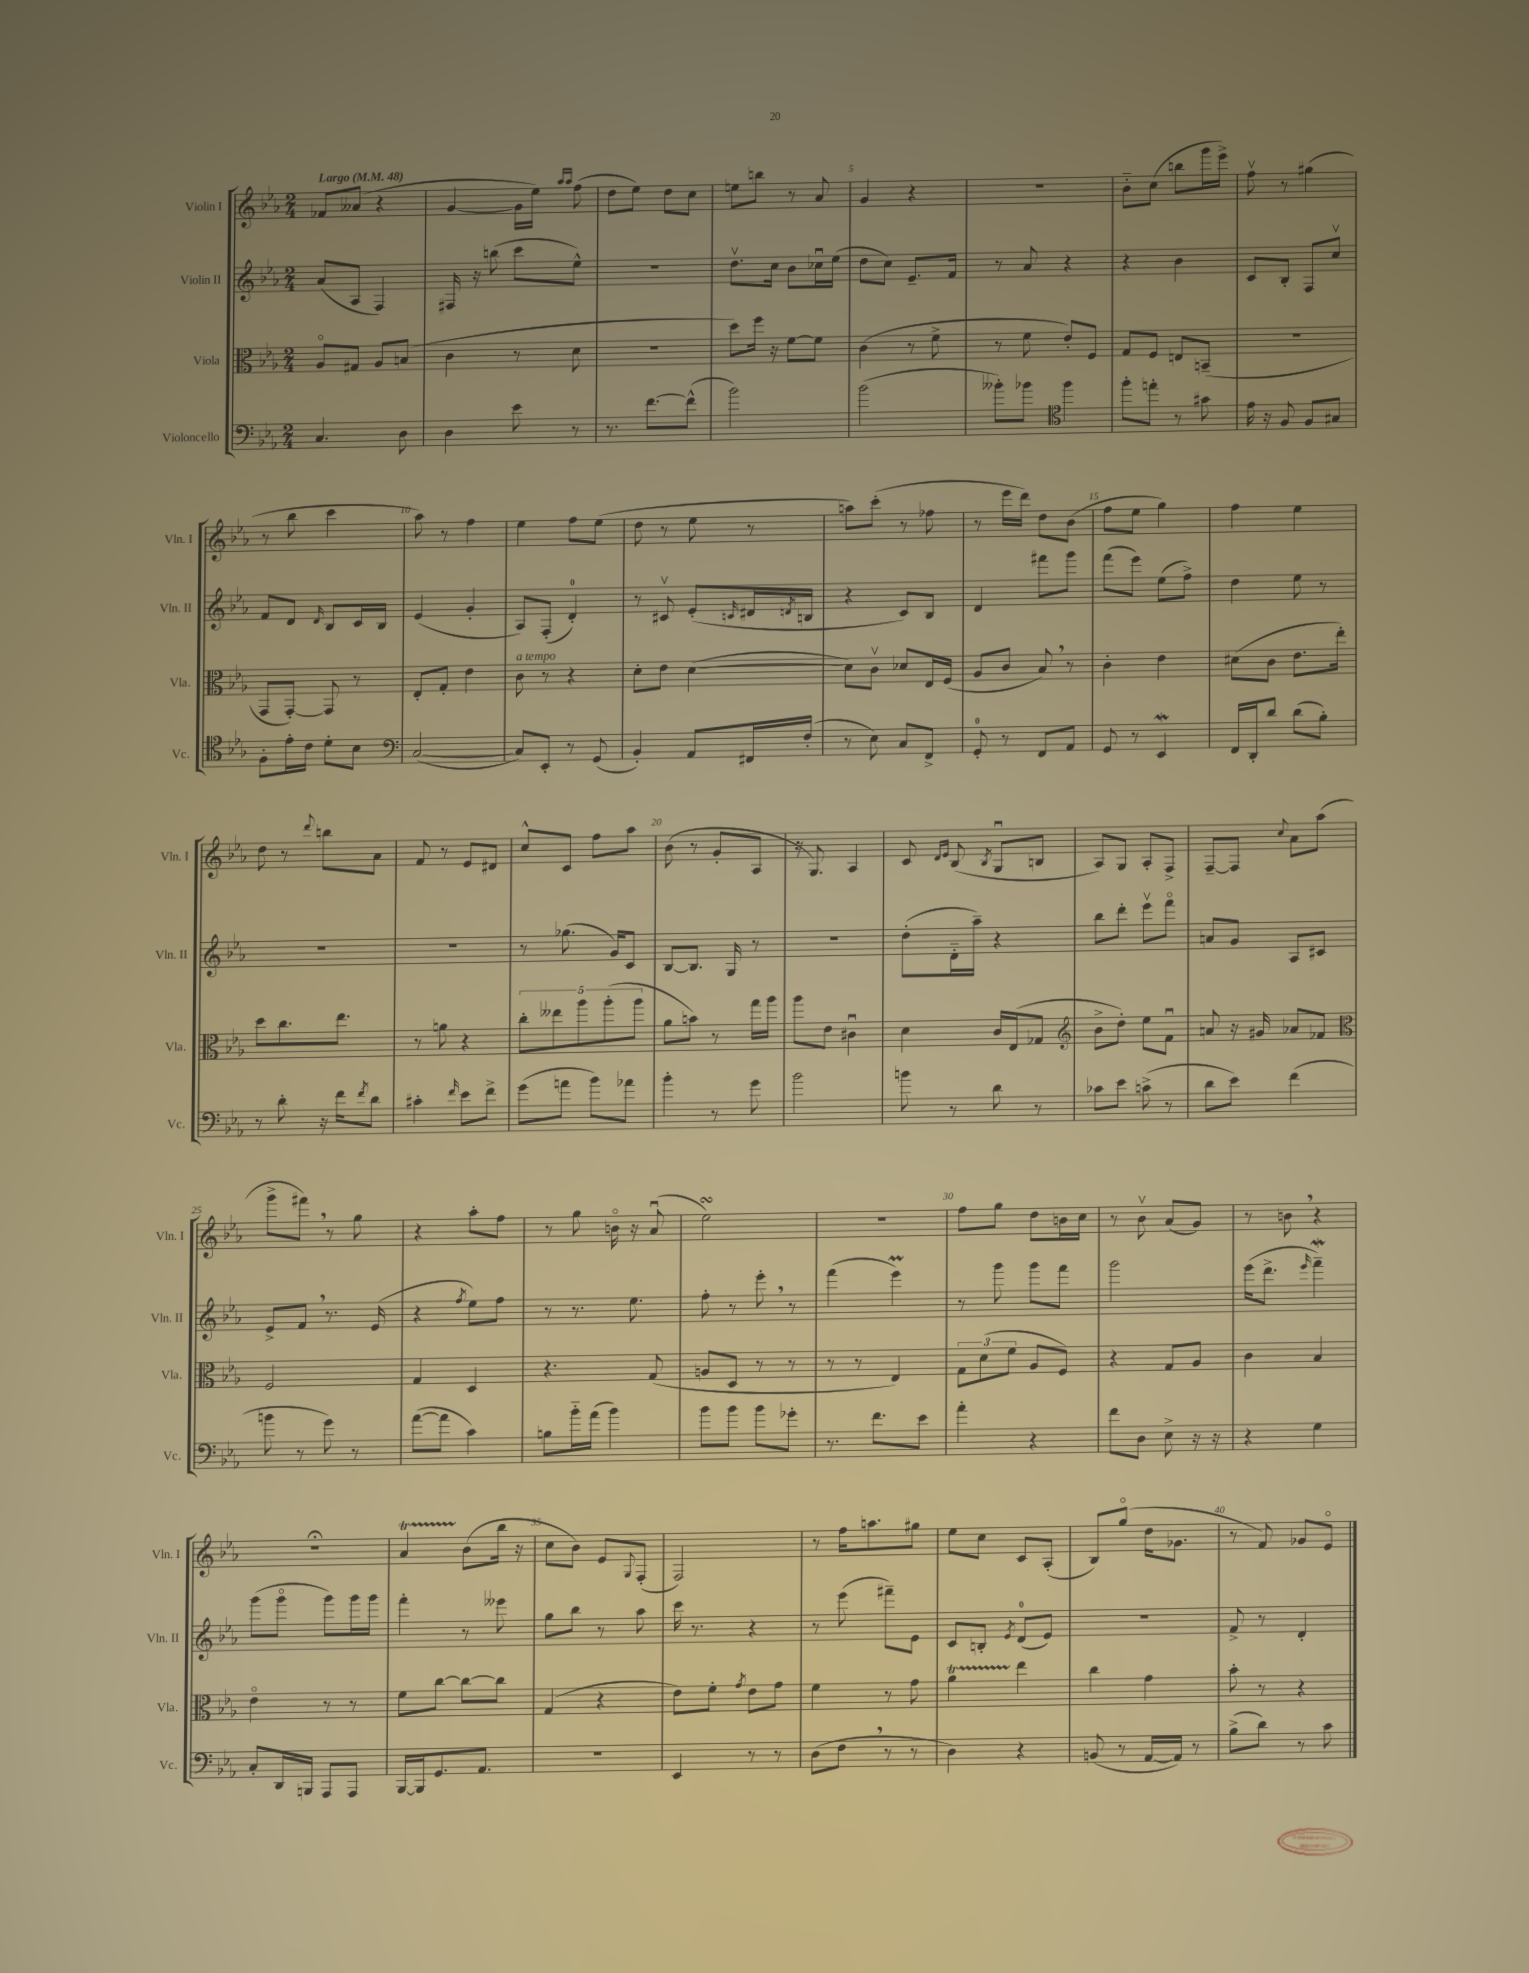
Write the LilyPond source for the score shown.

<<
\new StaffGroup <<
\new Staff = "s0" \with { instrumentName = "Violin I" shortInstrumentName = "Vln. I" } {
    \clef treble \key ees \major \numericTimeSignature \time 2/4 \tempo "Largo" 4 = 48
    fes'8 aeses'8( r4 |
    g'4~ g'16 ees''16) \grace { aes''16 aes''16 } f''8( |
    d''8 ees''8) d''8 c''8 |
    e''8 b''8 r8 aes'8 |
    g'4 r4 |
    R2 |
    bes'8-_ c''8( b''8 g'''16 ees'''16->) |
    f''8\upbow r8 gis''4( |
    r8 bes''8 c'''4 |
    aes''8) r8 f''4 |
    ees''4 f''8 ees''8( |
    d''8 r8 ees''8 r8 |
    a''8) c'''8-.( r8 fes''8 |
    r8 ees'''16 d'''16) d''8 bes'8( |
    f''8 ees''8 g''4) |
    f''4 ees''4 |
    d''8 r8 \appoggiatura { d'''8 } b''8 aes'8 |
    f'8 r8 ees'8 dis'8 |
    c''8-^ c'8 f''8 aes''8 |
    bes'8( r8 g'8-. aes8 |
    r16 g8.) aes4 |
    c'8 \grace { d'16 ees'16 } bes8( \acciaccatura { bes8 } g8\downbow b8 |
    aes8) g8 aes8-. f8-> |
    f8~-- f8 \appoggiatura { c''8 } aes'8 aes''8( |
    g'''8-> fis'''8) \breathe r8 g''8 |
    r4 aes''8-. f''8 |
    r8 g''8 b'16\flageolet r16 aes'8\downbow( |
    ees''2\turn) |
    R2 |
    f''8 g''8 d''8 b'16 c''16 |
    r8 bes'8\upbow aes'8( g'8) |
    r8 b'8 \breathe r4 |
    r2\fermata |
    aes'4\startTrillSpan bes'8\stopTrillSpan( bes''16 r16 |
    c''8 bes'8) ees'8 \appoggiatura { g8 } f8-.( |
    f2) |
    r8 f''16 a''8. gis''8 |
    ees''8 c''8 c'8 aes8-.( |
    bes8) g''8\flageolet( d''16 ges'8. |
    r8 f'8) ges'8 ees'8\flageolet \bar "|." |
}
\new Staff = "s1" \with { instrumentName = "Violin II" shortInstrumentName = "Vln. II" } {
    \clef treble \key ees \major \numericTimeSignature \time 2/4
    aes'8( aes8 f4) |
    fis16 r16 b''8( c'''8 ees''8-^) |
    R2 |
    d''8.\upbow c''16 bes'8 ces''16\downbow ees''16( |
    d''8 c''8) ees'8.-- f'16 |
    r8 aes'8 r4 |
    r4 bes'4 |
    c'8 bes8-. f8 c''8\upbow |
    f'8 d'8 \grace { d'16 } bes8 c'16 bes16 |
    ees'4( g'4-. |
    aes8) f8-.( d'4-0-.) |
    r8 cis'8\upbow ees'8-.( \grace { c'16 } dis'16 \acciaccatura { d'8 } b16 |
    r4 c'8) bes8 |
    d'4 fis'''8 g'''8 |
    f'''8( ees'''8) ees''8( f''8->) |
    d''4 ees''8 r8 |
    R2 |
    R2 |
    r8 ges''8.( g'16) c'8 |
    bes8~ bes8. g16 r8 |
    R2 |
    d''8-.( d'16-_ aes''16--) r4 |
    bes''8 d'''8-. ees'''8\upbow f'''8\flageolet |
    a'8 g'8 aes8 cis'8 |
    ees'8-> f'8 \breathe r8. ees'16( |
    r4 \acciaccatura { f''8 } ees''8) f''8 |
    r8 r8. ees''8. |
    f''8-. r8 ees'''8-. \breathe r8 |
    f'''4( ees'''4\prall) |
    r8 g'''8 g'''8 f'''8 |
    g'''2 |
    ees'''16( d'''8.-> \grace { ees'''16 } f'''4--\mordent) |
    g'''8( g'''8\flageolet g'''8) g'''16 g'''16 |
    f'''4-. r8 eeses'''8 |
    g''8 bes''8 r8 aes''8 |
    c'''16 r8. r4 |
    r8 ees'''8( fis'''8--) ees'8 |
    c'8 b8-. \acciaccatura { ees'8 } d'8-0( ees'8) |
    r2 |
    f'8-> r8 d'4-. \bar "|." |
}
\new Staff = "s2" \with { instrumentName = "Viola" shortInstrumentName = "Vla." } {
    \clef alto \key ees \major \numericTimeSignature \time 2/4
    aes8\flageolet gis8 aes8 b8( |
    c'4 r8 d'8 |
    R2 |
    d''8) f''16 r16 f'8~ f'8 |
    c'4( r8 f'8-> |
    r8 f'8 ees'8-.) f8 |
    g8 f8 e8 b,8--( |
    r2 |
    g,8 g,8~-.) g,8 r8 |
    ees8-. g8-. ees'4 |
    c'8^\markup { \italic "a tempo" } r8 r4 |
    d'8-. ees'8 d'4~( |
    d'8) c'8\upbow des'8 ees16 f16( |
    aes8 c'8 bes8) \breathe r8 |
    c'4-. ees'4 |
    dis'8( c'8 ees'8. ees''16-.) |
    d''8 c''8. ees''8. |
    r8 a'8 r4 |
    \tuplet 5/4 { c''8-. eeses''8 aes''8 aes''8-.( aes''8 } |
    aes'8 b'8) r8 g''16 aes''16 |
    aes''8 ees'8 cis'4\downbow |
    d'4 c'16 ees16( ges8 |
    \clef treble bes'8-> d''8-.) ees''8 f'8\downbow |
    a'8 r16 gis'16 aes'8 fes'8 |
    \clef alto f2 |
    g4 d4 |
    r4. g8( |
    a8 d8 r8 r8 |
    r8 r8 ees4) |
    \tuplet 3/2 { g8 d'8( f'8 } aes8 f8) |
    r4 g8 aes8 |
    c'4 bes4 |
    ees'4\flageolet r8 r8 |
    f'8 c''8~ c''8~ c''8 |
    g4( r4 |
    ees'8) f'8-. \acciaccatura { g'8 } ees'8 g'8 |
    f'4 r8 g'8 |
    aes'4\startTrillSpan ees''4\stopTrillSpan |
    c''4 g'4 |
    bes'8-. r8 r4 \bar "|." |
}
\new Staff = "s3" \with { instrumentName = "Violoncello" shortInstrumentName = "Vc." } {
    \clef bass \key ees \major \numericTimeSignature \time 2/4
    c4. d8 |
    d4 ees'8 r8 |
    r8. f'8.~ f'8-^( |
    bes'2) |
    bes'2( |
    beses'8-.) bes'8 \clef tenor f''4 |
    f''8-. e''8-. r8 gis'8 |
    ees'16 r16 f8 f8 gis8 |
    f8-. ees'16-. c'16 d'8-. bes8 |
    \clef bass c2~( |
    c8) ees,8-. r8 g,8( |
    bes,4-.) aes,8 fis,16 f16-.( |
    r8 ees8) c8 f,8-> |
    g,8-0-. r8 f,8 aes,8 |
    g,8 r8 ees,4\mordent |
    f,16 d,16-. d'8 d'8( bes8-.) |
    r8 d'8-. r16 f'16 \acciaccatura { f'8 } d'8 |
    cis'4-. \grace { f'16 } ees'8 f'8-> |
    g'8( a'8 bes'8) aes'8 |
    bes'4-. r8 g'8 |
    bes'2 |
    b'8 r8 d'8 r8 |
    ces'8 ees'8 c'8->( r8 |
    d'8 ees'8) f'4( |
    b'8 r8 g'8) r8 |
    aes'8~( aes'8 c'4) |
    b8 bes'16-_ aes'16( bes'4) |
    bes'8 bes'8 bes'8 ges'8-. |
    r8. f'8. ees'8 |
    aes'4-. r4 |
    f'8 d8 ees8-> r16 r16 |
    r4 g4 |
    c8-. d,16 b,,16 aes,,8 aes,,8 |
    bes,,16~ bes,,16 g,8. aes,8. |
    r2 |
    ees,4 r8 r8 |
    d8( f8 \breathe r8 r8 |
    d4) r4 |
    b,8( r8 aes,16~ aes,16) r8 |
    bes8->( d'8) r8 c'8 \bar "|." |
}
>>
>>
\layout { \context { \Score \override BarNumber.break-visibility = ##(#f #t #t) barNumberVisibility = #(every-nth-bar-number-visible 5) } }
